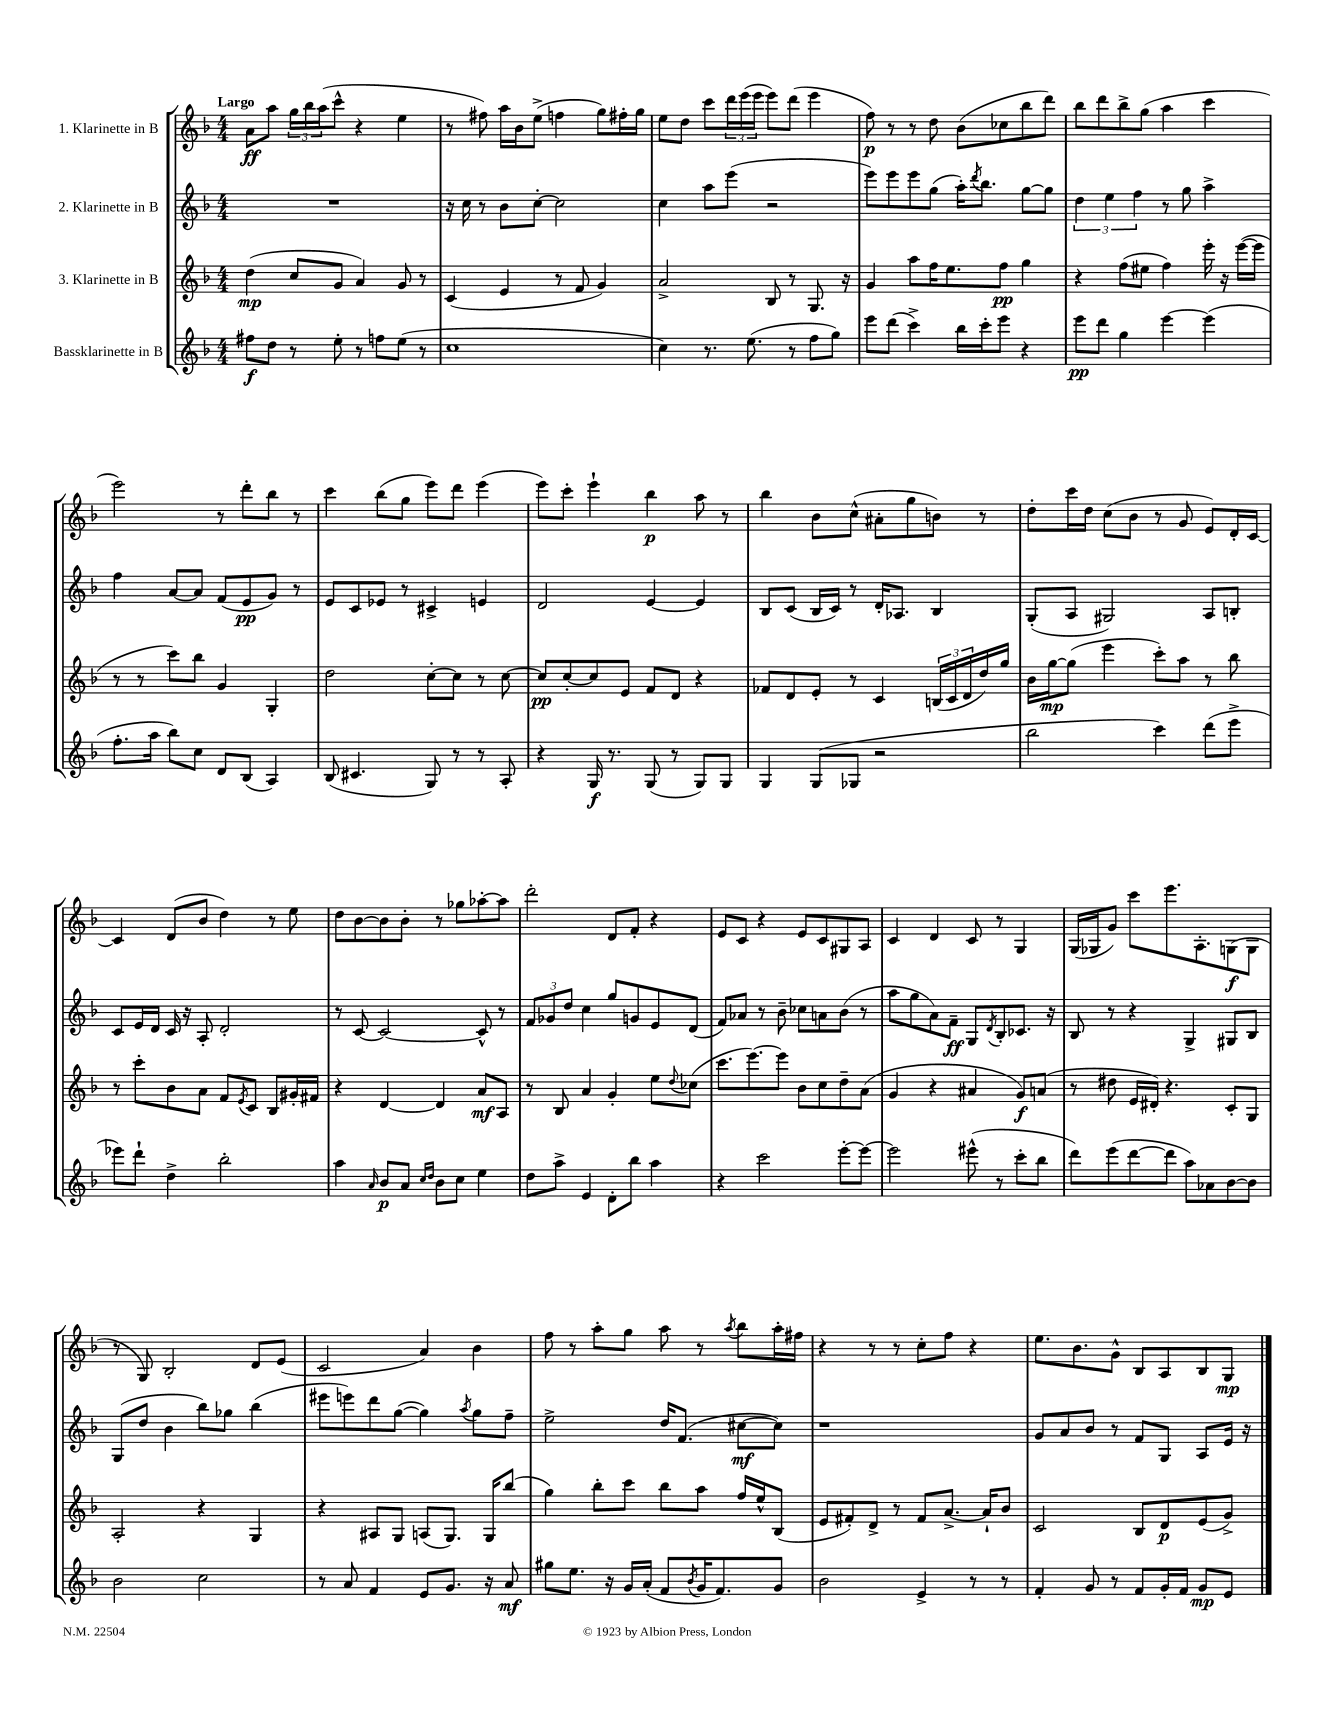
<<
\new StaffGroup <<
\new Staff = "s0" \with { instrumentName = "1. Klarinette in B" } {
    \clef treble \key f \major \numericTimeSignature \time 4/4 \tempo "Largo"
    a'8\ff a''8 \tuplet 3/2 { g''16 bes''16 a''16( } c'''8-^ r4 e''4 |
    r8 fis''8) a''16 bes'16 e''8->( f''4 g''8) fis''16-. g''16 |
    e''8 d''8 c'''8 \tuplet 3/2 { d'''16 e'''16( e'''16 } e'''8) d'''8( e'''4 |
    f''8\p) r8 r8 d''8 bes'8( ces''8 bes''8 d'''8) |
    bes''8 d'''8 bes''8-> g''8( a''4 c'''4 |
    e'''2) r8 d'''8-. bes''8 r8 |
    c'''4 bes''8( g''8 e'''8) d'''8 e'''4( |
    e'''8) c'''8-. e'''4-! bes''4\p a''8 r8 |
    bes''4 bes'8 c''8-^( ais'8-. g''8 b'8) r8 |
    d''8-. c'''16 d''16 c''8( bes'8 r8 g'8 e'8) d'16-. c'16~ |
    c'4 d'8( bes'8 d''4) r8 e''8 |
    d''8 bes'8~ bes'8 bes'8-. r8 ges''8 aes''8~-. aes''8 |
    d'''2-. d'8 f'8-. r4 |
    e'8 c'8 r4 e'8 c'8 gis8 a8 |
    c'4 d'4 c'8 r8 g4 |
    g16( ges16 g'8) c'''8 e'''8. a8.-. g8\f( g8 |
    r8 g8) bes2-. d'8 e'8( |
    c'2 a'4) bes'4 |
    f''8 r8 a''8-. g''8 a''8 r8 \acciaccatura { a''8 } bes''8 a''16-. fis''16 |
    r4 r8 r8 c''8-. f''8 r4 |
    e''8. bes'8. g'8-^ bes8 a8 bes8 g8\mp \bar "|." |
}
\new Staff = "s1" \with { instrumentName = "2. Klarinette in B" } {
    \clef treble \key f \major \numericTimeSignature \time 4/4
    R1 |
    r16 c''16 r8 bes'8 c''8~-. c''2 |
    c''4 a''8 e'''8( r2 |
    e'''8) e'''8 e'''8 g''8( a''16-.) \acciaccatura { d'''8 } bes''8. g''8~ g''8 |
    \tuplet 3/2 { d''4 e''4 f''4 } r8 g''8 a''4-> |
    f''4 a'8~ a'8 f'8( e'8\pp g'8) r8 |
    e'8 c'8 ees'8 r8 cis'4-> e'4 |
    d'2 e'4~ e'4 |
    bes8 c'8( bes16 c'16) r8 d'16-. aes8. bes4 |
    g8-.( a8 gis2) a8 b8-. |
    c'8 e'16 d'16 c'16 r16 a8-. d'2-. |
    r8 c'8~ c'2~ c'8-^ r8 |
    \tuplet 3/2 { f'8 ges'8 d''8 } c''4 g''8 g'8 e'8 d'8( |
    f'8) aes'8 r8 bes'8-- ces''8 a'8 bes'8( r8 |
    a''8 g''8 a'8) f'8--\ff g8 \acciaccatura { d'8 } bes8-. ces'8. r16 |
    bes8 r8 r4 g4-> gis8 bes8 |
    g8( d''8 bes'4 bes''8) ges''8 bes''4( |
    eis'''8 e'''8) d'''8 g''8~( g''4) \acciaccatura { a''8 } g''8 f''8-- |
    e''2-> d''16 f'8.( cis''8~\mf cis''8) |
    r1 |
    g'8 a'8 bes'8 r8 f'8 g8 a8 e'16 r16 \bar "|." |
}
\new Staff = "s2" \with { instrumentName = "3. Klarinette in B" } {
    \clef treble \key f \major \numericTimeSignature \time 4/4
    d''4\mp( c''8 g'8 a'4) g'8 r8 |
    c'4( e'4 r8 f'8 g'4) |
    a'2-> bes8 r8 g8. r16 |
    g'4 a''8 f''16 e''8. f''8\pp g''4 |
    r4 f''8( eis''8 f''4) e'''16-. r16 e'''16~( e'''16 |
    r8 r8 c'''8) bes''8 g'4 g4-. |
    d''2 c''8~-. c''8 r8 c''8~ |
    c''8\pp c''8~-. c''8 e'8 f'8 d'8 r4 |
    fes'8 d'8 e'8-. r8 c'4 \tuplet 3/2 { b16( c'16 d'16 } d''16) g''16 |
    bes'16 g''16~\mp g''8( e'''4 c'''8-.) a''8 r8 bes''8 |
    r8 c'''8-. bes'8 a'8 f'8 \acciaccatura { e'8 } c'8 bes8 gis'16-. fis'16 |
    r4 d'4~ d'4 a'8\mf a8 |
    r8 bes8 a'4 g'4-. e''8 \appoggiatura { d''8 } ces''8( |
    c'''8. e'''8.~) e'''8 bes'8 c''8 d''8-- a'8( |
    g'4 r4 ais'4 g'8\f) a'8( |
    r8 dis''8 e'16 dis'16-.) r4. c'8-. g8 |
    a2-. r4 g4 |
    r4 ais8 g8 a8( g8.) g16 bes''8( |
    g''4) bes''8-. c'''8 bes''8 a''8 f''16 e''16-^ bes8( |
    e'8 fis'8-.) d'8-> r8 fis'8 a'8.~-> a'16-! bes'8 |
    c'2 bes8 d'8\p e'8( g'8->) \bar "|." |
}
\new Staff = "s3" \with { instrumentName = "Bassklarinette in B" } {
    \clef treble \key f \major \numericTimeSignature \time 4/4
    fis''8\f d''8 r8 e''8-. r8 f''8 e''8( r8 |
    c''1 |
    c''4) r8. e''8.( r8 f''8 g''8) |
    e'''8 d'''8( c'''4->) bes''16 c'''16-. e'''8 r4 |
    e'''8\pp d'''8 g''4 e'''4~ e'''4( |
    f''8.-. a''16 bes''8) c''8 d'8 bes8( a4) |
    bes8( cis'4. g8) r8 r8 a8-. |
    r4 g16\f r8. g8( r8 g8) g8 |
    g4 g8( ges8 r2 |
    bes''2 c'''4) d'''8( e'''8-> |
    ees'''8) d'''8-! d''4-> bes''2-. |
    a''4 \grace { a'16 } bes'8\p a'8 \grace { c''16 d''16 } bes'8 c''8 e''4 |
    d''8 a''8-> e'4 d'8-. bes''8 a''4 |
    r4 c'''2 e'''8~-. e'''8~ |
    e'''2 eis'''8-^( r8 c'''8-. bes''8 |
    d'''8) e'''8( d'''8~ d'''8 a''8) aes'8 bes'8~ bes'8 |
    bes'2 c''2 |
    r8 a'8 f'4 e'8 g'8. r16 a'8\mf |
    gis''8 e''8. r16 g'16 a'16-.( f'8 \acciaccatura { bes'8 } g'16 f'8.) g'8 |
    bes'2 e'4-> r8 r8 |
    f'4-. g'8 r8 f'8 g'16-. f'16 g'8\mp e'8 \bar "|." |
}
>>
>>
\layout { \context { \Score \remove "Bar_number_engraver" } }
